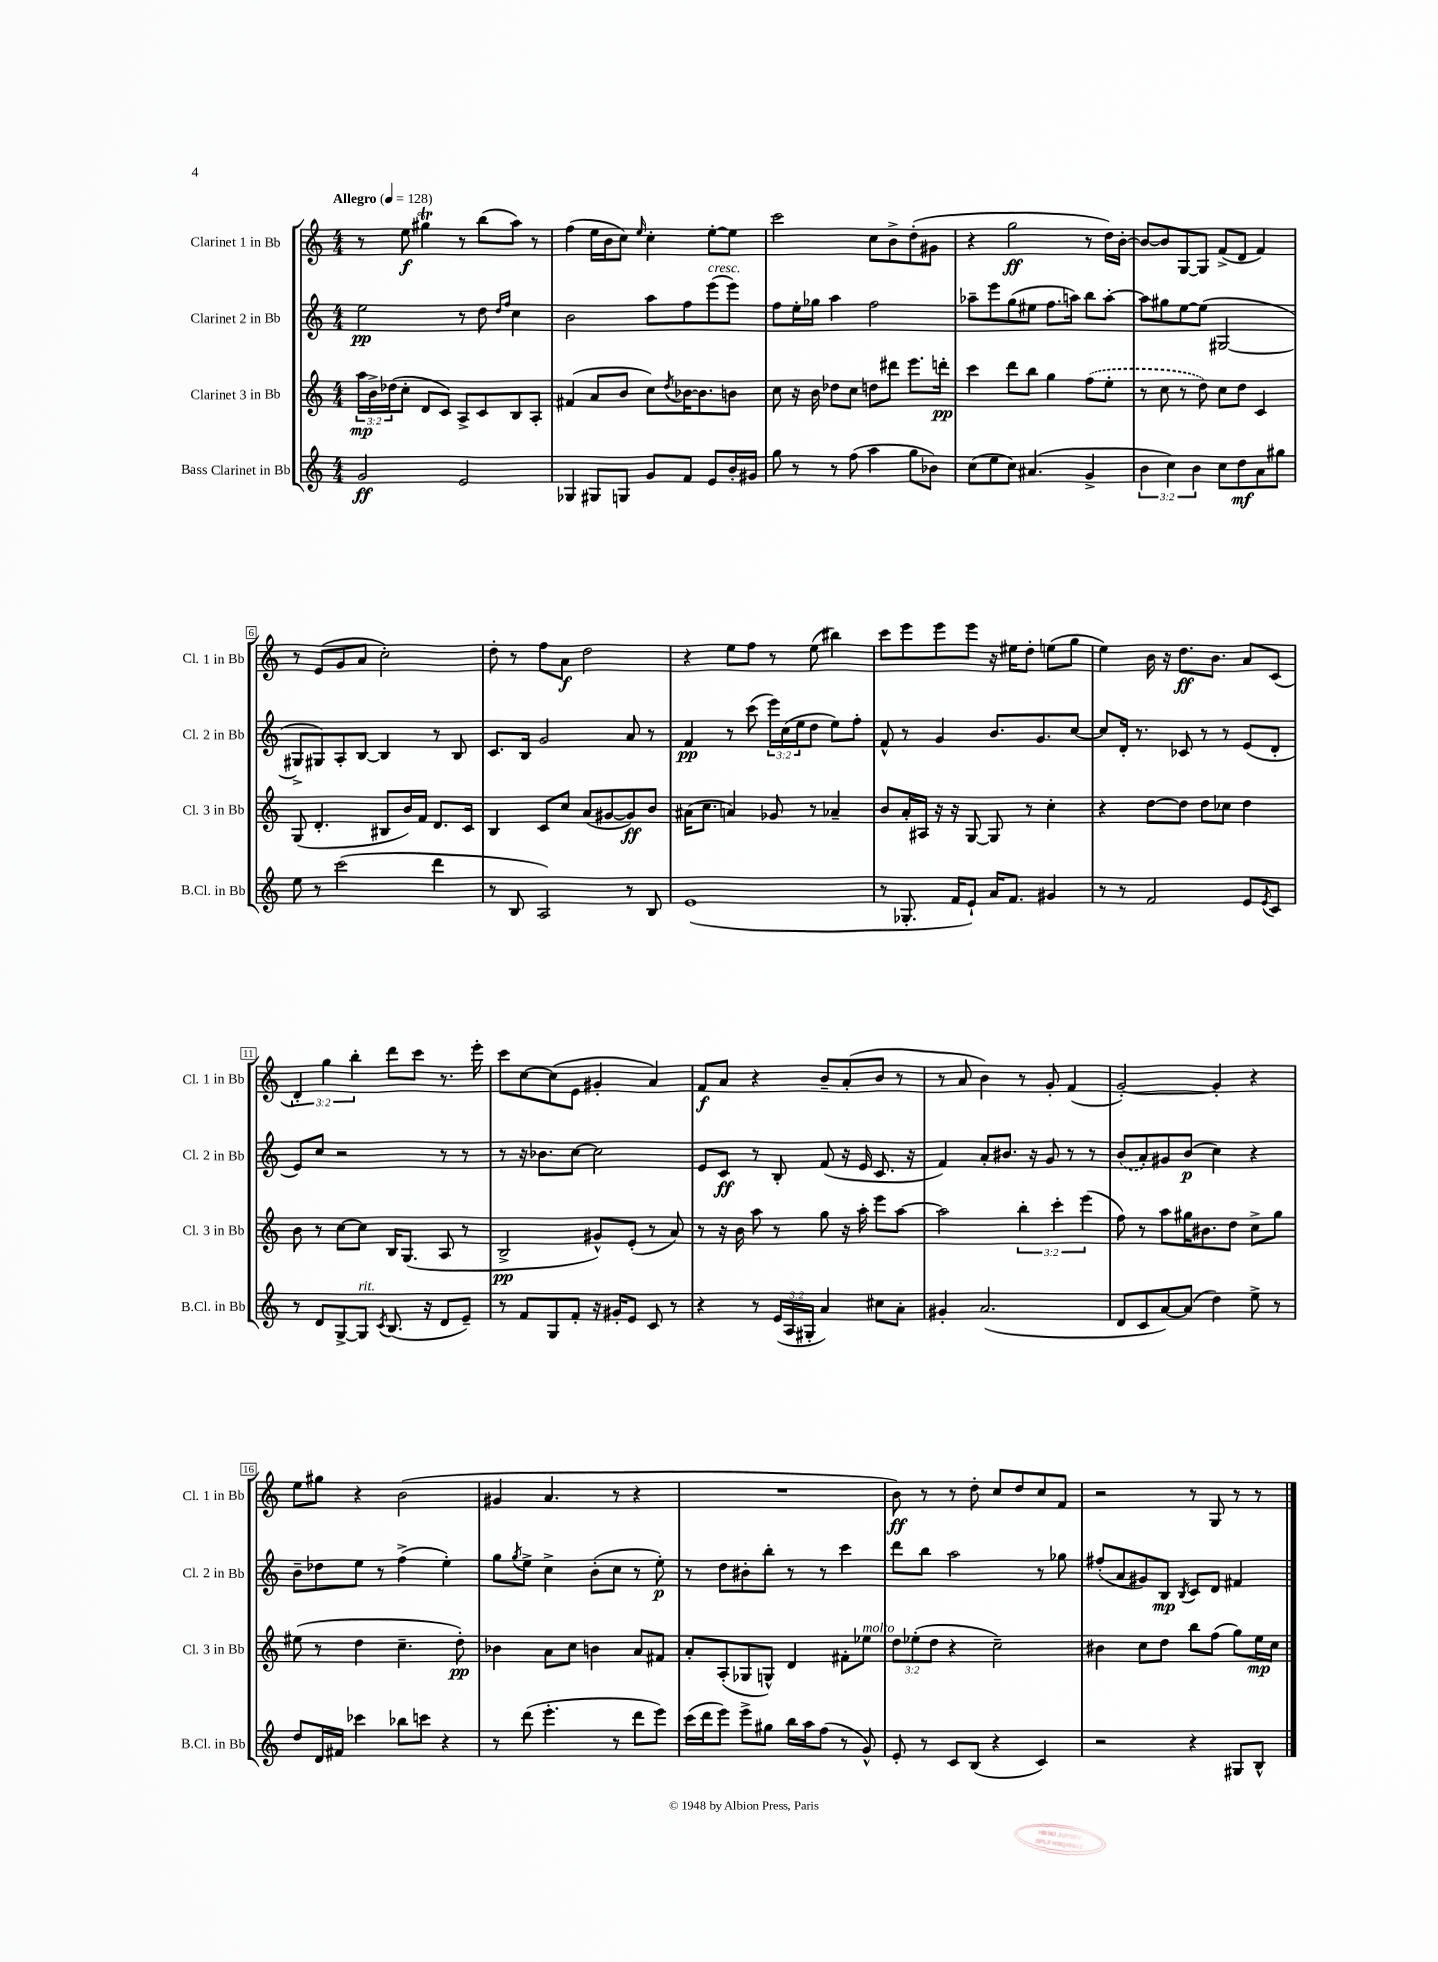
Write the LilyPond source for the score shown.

<<
\new StaffGroup <<
\new Staff = "s0" \with { instrumentName = "Clarinet 1 in Bb" shortInstrumentName = "Cl. 1 in Bb" } {
    \clef treble \key c \major \numericTimeSignature \time 4/4 \override Staff.TupletNumber.text = #tuplet-number::calc-fraction-text \tempo "Allegro" 4 = 128
    r8 e''8\f gis''4\trill r8 b''8( a''8) r8 |
    f''4( e''16 b'16 c''8) \grace { e''16 } c''4-. e''8~-. e''8 |
    c'''2 c''8 b'8-> d''8-.( gis'8 |
    r4 g''2\ff r8 d''16) b'16~-. |
    b'8~ b'8 g8~ g8 f'8->( d'8 f'4) |
    r8 e'8( g'8 a'8 c''2-.) |
    d''8-. r8 f''8 a'8\f d''2 |
    r4 e''8 f''8 r8 e''8( bis''4) |
    c'''8 e'''8 e'''8 e'''8 r16 eis''16 d''8-. e''8( g''8 |
    e''4) b'16 r16 d''8.\ff b'8. a'8 c'8( |
    \tuplet 3/2 { d'4-.) g''4 b''4-. } d'''8 c'''8 r8. e'''16-. |
    c'''8 c''8~ c''8( e'8 gis'4-. a'4) |
    f'8\f a'8 r4 b'8-- a'8-.( b'8 r8 |
    r8 a'8 b'4) r8 g'8-. f'4( |
    g'2~-.) g'4-. r4 |
    e''8 gis''8 r4 b'2( |
    gis'4 a'4. r8 r4 |
    R1 |
    b'8\ff) r8 r8 d''8-. c''8 d''8 c''8 f'8 |
    r2 r8 g8 r8 r8 \bar "|." |
}
\new Staff = "s1" \with { instrumentName = "Clarinet 2 in Bb" shortInstrumentName = "Cl. 2 in Bb" } {
    \clef treble \key c \major \numericTimeSignature \time 4/4 \override Staff.TupletNumber.text = #tuplet-number::calc-fraction-text
    e''2\pp r8 d''8 \grace { d''16 f''16 } c''4 |
    b'2 a''8 f''8 e'''8^\markup { \italic "cresc." }( e'''8) |
    f''8 e''16-. ges''16 a''4 f''2 |
    aes''8-- e'''8 g''8( eis''8 f''8. a''16) b''8 a''8~-. |
    a''8 gis''8 e''8~ e''8( gis2~ |
    gis8-> gis8) a8-. b8~ b4 r8 b8 |
    c'8. b16 g'2 a'8 r8 |
    f'4\pp r8 c'''8( \tuplet 3/2 { e'''16) c''16( e''16 } d''8 e''8) f''8-. |
    f'8-^ r8 g'4 b'8. g'8. c''8~ |
    c''8 d'16-. r8. ces'8 r8 r8 e'8( d'8-. |
    e'8) c''8 r2 r8 r8 |
    r8 r16 bes'8. c''8~ c''2 |
    e'8 c'8\ff r8 b8-. f'8( r16 e'16 c'8. r16 |
    f'4) a'8-. bis'8. r16 g'8 r8 r8 |
    \once \slurDashed b'8( a'8-.) gis'8 b'8\p( c''4) r4 |
    b'8-- des''8 e''8 r8 f''4->( e''4-.) |
    g''8 \acciaccatura { g''8 } e''8-> c''4-> b'8-.( c''8 r8 e''8-.\p) |
    r8 d''8 bis'8-. b''8-. r8 r8 c'''4 |
    d'''8 b''8 a''2 r8 ges''8 |
    fis''8-.( a'8 gis'8) b8\mp \acciaccatura { b8 } c'8 d'8 fis'4 \bar "|." |
}
\new Staff = "s2" \with { instrumentName = "Clarinet 3 in Bb" shortInstrumentName = "Cl. 3 in Bb" } {
    \clef treble \key c \major \numericTimeSignature \time 4/4 \override Staff.TupletNumber.text = #tuplet-number::calc-fraction-text
    \tuplet 3/2 { a''16\mp b'16-> des''16( } c''8-. d'8 c'8) a8-> c'8 b8 a8-. |
    fis'4( a'8 b'8 c''8) \acciaccatura { d''8 } bes'16~ bes'8. b'8 |
    c''8 r16 b'16 des''8 c''8 d''8 dis'''8 e'''8. d'''16-.\pp |
    c'''4 d'''8 b''8 g''4 \once \slurDashed f''8( e''8-. |
    r8 c''8 r8 d''8) c''8 d''8 c'4 |
    g8( d'4.-. bis8 b'16) f'16 d'8. c'16 |
    b4 c'8 c''8 a'8( gis'8~ gis'8\ff) b'8 |
    ais'16( c''8. a'4) ges'8 r8 aes'4-- |
    b'8 a'16-. ais16 r16 r16 g8~ g8 r8 c''4-. |
    r4 d''8~ d''8 d''8 ces''8 d''4 |
    b'8 r8 c''8~ c''8 b16 g8.( a8 r8 |
    b2->\pp gis'8-^) e'8-.( r8 a'8) |
    r8 r16 b'16 a''8 r8 g''8 r16 a''16-. e'''8 a''8~ |
    a''2 \tuplet 3/2 { b''4-. c'''4-. e'''4( } |
    f''8) r8 a''8 gis''16 bis'8. d''8 c''8-> gis''8 |
    eis''8( r8 d''4 c''4.-- d''8-.\pp) |
    bes'4 a'8 c''8 b'4 a'8 fis'8 |
    a'8-. a8-.( ges8 g8-^) d'4 fis'8-. ees''8^\markup { \italic "molto" } |
    \tuplet 3/2 { d''8 ees''8-.( d''8 } r4 c''2--) |
    bis'4 c''8 d''8 b''8 f''8( g''8) e''16\mp c''16 \bar "|." |
}
\new Staff = "s3" \with { instrumentName = "Bass Clarinet in Bb" shortInstrumentName = "B.Cl. in Bb" } {
    \clef treble \key c \major \numericTimeSignature \time 4/4 \override Staff.TupletNumber.text = #tuplet-number::calc-fraction-text
    g'2\ff e'2 |
    ges4 gis8 g8 g'8 f'8 e'8 b'16-. gis'16 |
    g''8 r8 r8 f''8( a''4 g''8 bes'8) |
    c''8( e''8 c''8) ais'4.( g'4-> |
    \tuplet 3/2 { b'4 c''4) b'4 } c''8 d''8\mf a'8 gis''8 |
    e''8 r8 c'''2( d'''4 |
    r8 b8 a2) r8 b8 |
    e'1( |
    r8 ges8.-. f'16 e'8-!) a'16 f'8. gis'4 |
    r8 r8 f'2 e'8 \acciaccatura { e'8 } c'8 |
    r8 d'8 g8~-> g8^\markup { \italic "rit." } \acciaccatura { c'8 } b8.( r16 d'8 e'8--) |
    r8 f'8 g8 f'8-. r16 gis'16-. e'8 c'8 r8 |
    r4 r8 \tuplet 3/2 { e'16( a16 gis16-. } a'4) cis''8 a'8-. |
    gis'4-. a'2.( |
    d'8 c'8 a'8~) a'8( d''4) e''8-> r8 |
    d''8 d'16 fis'16 ces'''4 bes''8 c'''8 r4 |
    r8 d'''8( e'''4.-. r8 d'''8 e'''8) |
    c'''16( d'''16 e'''8) e'''8-> gis''8 b''16 a''16 f''8( r8 g'8-^) |
    e'8-. r8 c'8 b8( r4 c'4) |
    r2 r4 gis8 b8-^ \bar "|." |
}
>>
>>
\layout { \context { \Score \override BarNumber.stencil = #(make-stencil-boxer 0.1 0.3 ly:text-interface::print) } }
